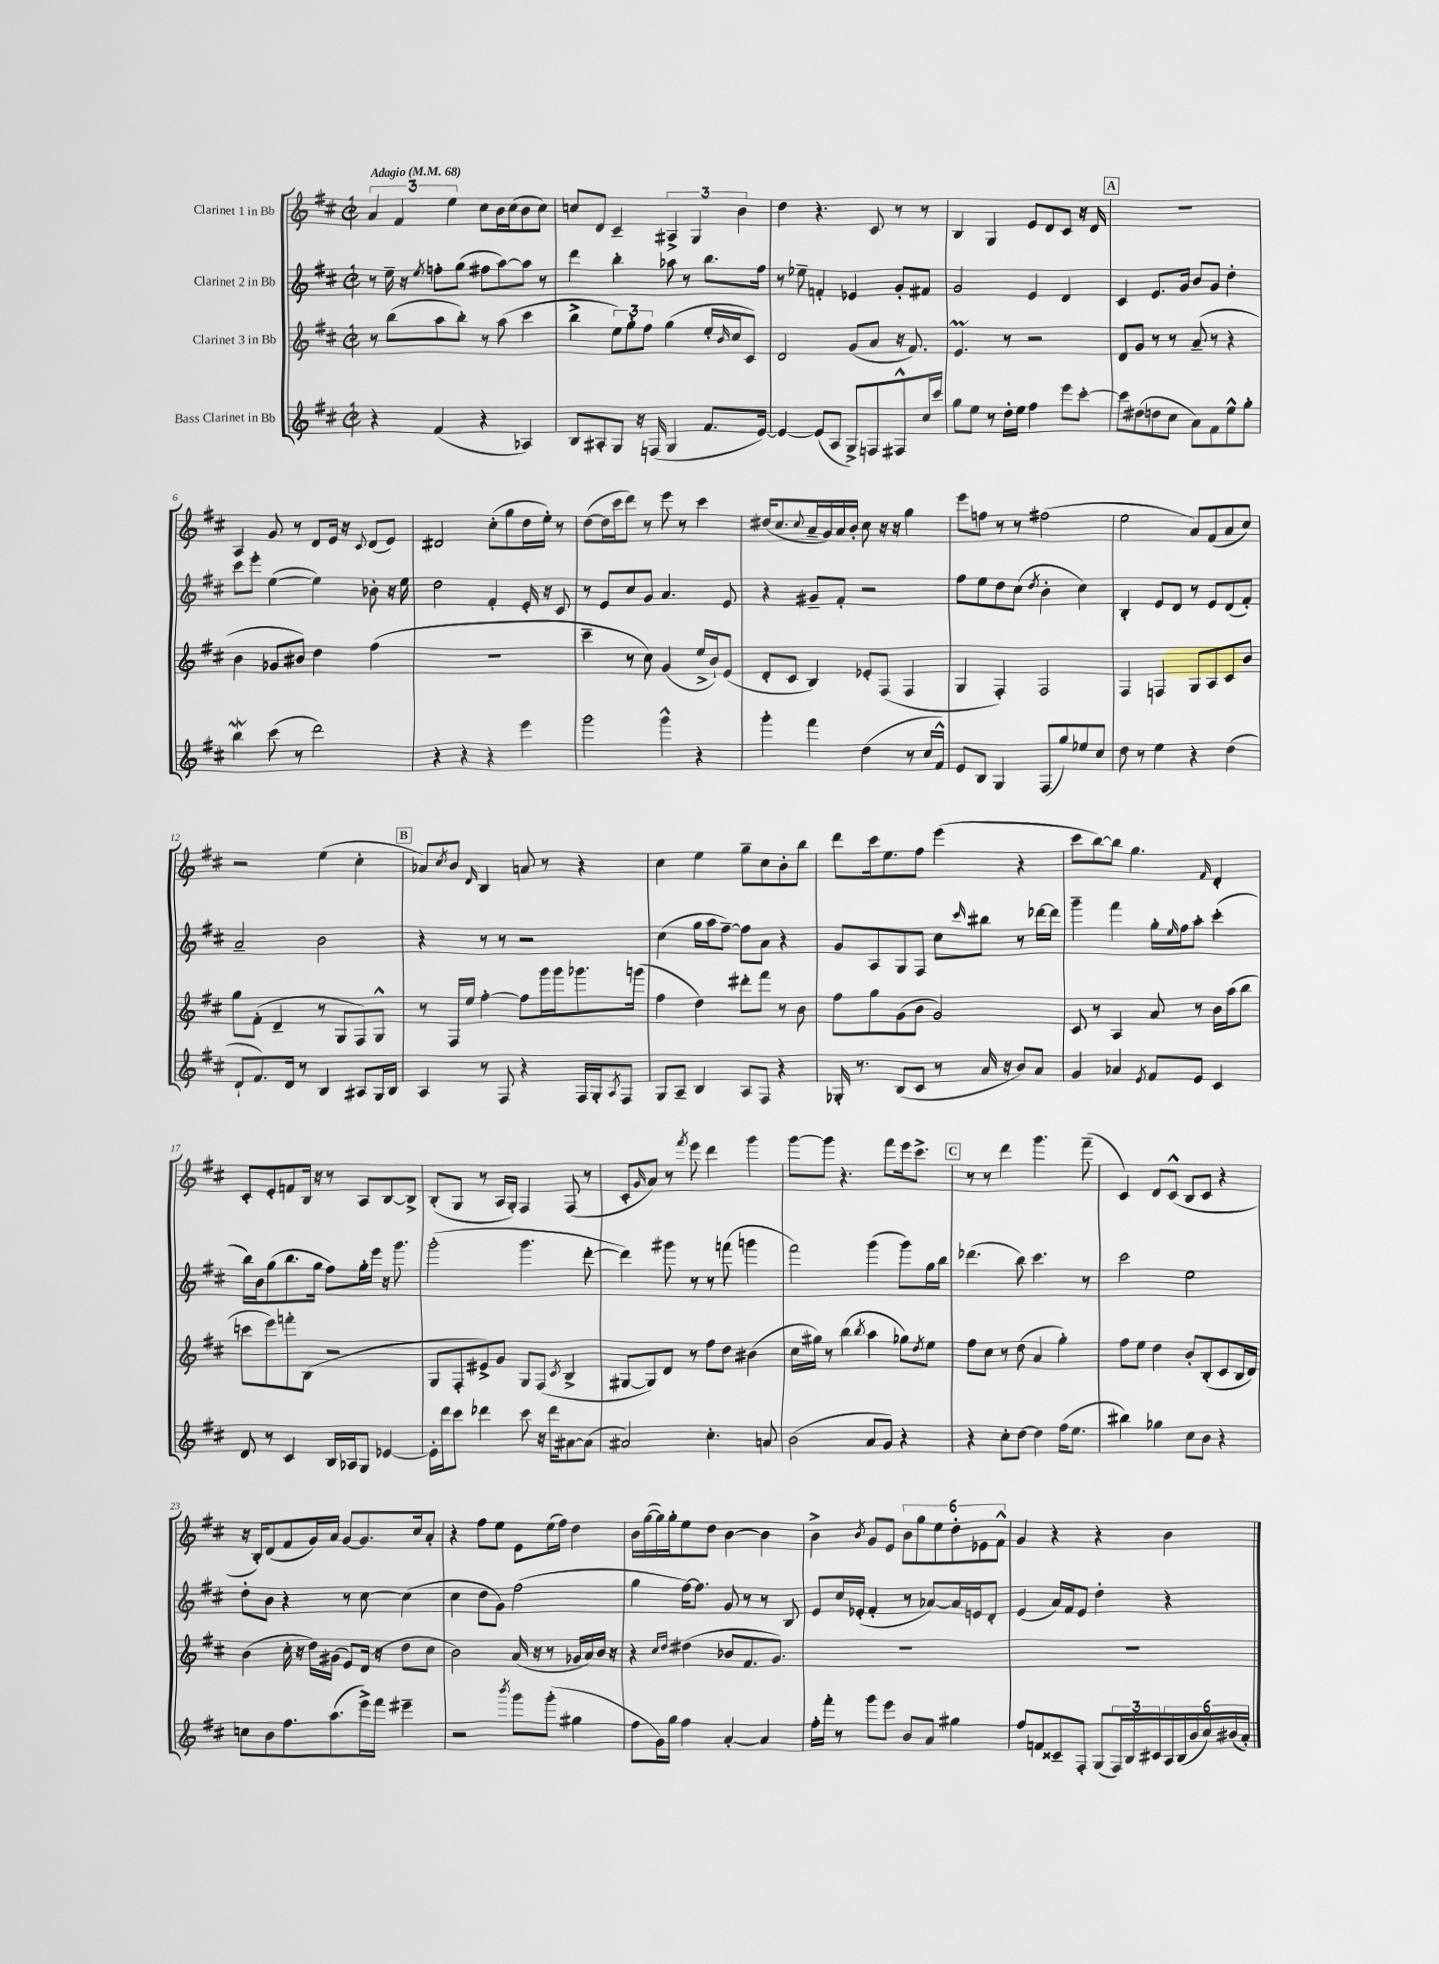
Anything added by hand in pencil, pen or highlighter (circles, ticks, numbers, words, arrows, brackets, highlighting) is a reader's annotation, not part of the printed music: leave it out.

**kern	**kern	**kern	**kern
*staff4	*staff3	*staff2	*staff1
*clefG2	*clefG2	*clefG2	*clefG2
*k[f#c#]	*k[f#c#]	*k[f#c#]	*k[f#c#]
*M2/2	*M2/2	*M2/2	*M2/2
*met(c|)	*met(c|)	*met(c|)	*met(c|)
*MM68	*MM68	*MM68	*MM68
4r	8r	8r	6a
.	(8bb	16ee~	.
.	.	.	6f#
.	.	16r	.
.	.	8qee	.
(4f#	8aa	8ff'	.
.	.	.	6ee
.	8bb')	(8gg	.
4r	8r	8ff#	8cc#
.	(8aa	[8aa)	16b
.	.	.	(16cc#
4A-)	4ccc#	8aa]	8b
.	.	8r	8cc#)
=	=	=	=
8B	4bb^	4ddd	8cc
8A#'	.	.	8d
8G	12ee)	4bb'	4c#~
.	12gg'	.	.
16r	.	.	.
.	12ff#	.	.
(16F	.	.	.
4G	(4gg	8aa-	6A#^
.	.	8r	.
.	.	.	6G
8.f#	16ee'	8.bb	.
.	16qqb	.	.
.	16cc#	.	.
.	.	.	6b
.	8c#)	.	.
[16e)	.	16ff#	.
=	=	=	=
4e_	2d	8r	4dd
.	.	8ee-~	.
(8e]	.	4f'	4.r
8A	.	.	.
8G^)	(8g	4e-	.
8F	8a	.	8c#
8F#^^	16r	8g'	8r
.	8.f#)	.	.
16cc#	.	8f#	8r
16ccc#	.	.	.
=	=	=	=
8gg	4.e	2g	4B
8ee	.	.	.
8r	.	.	4G
16dd'	8r	.	.
16ee	.	.	.
4ff#	2r	4e	8e
.	.	.	8d
8eee	.	4d	8c#
[8ccc#'	.	.	16r
.	.	.	16d
=	=	=	=
8ccc#]	8d	4c#	1r
(8dd#	8g	.	.
8dd	8r	8.e	.
8cc#	8r	.	.
.	.	16g	.
8a)	(8a~	8b	.
8f#	8r	8g	.
8ee^^	4r	4dd'	.
8gg'	.	.	.
=	=	=	=
4bb	4b	8ccc#	4A
.	.	8eee'	.
(8ccc#	8g-	([4ee	8g
8r	8b#)	.	8r
2ddd)	4dd	4ee])	8d
.	.	.	16e
.	.	.	16r
.	.	.	8qqc#
.	(4ff#	8b-'	(8d
.	.	16r	8e)
.	.	16ee	.
=	=	=	=
4r	1r	2dd	2d#
4r	.	.	.
4r	.	4f#'	(8cc#'
.	.	.	8gg
4eee	.	16e'	16dd
.	.	16r	16ee')
.	.	8c#	8r
=	=	=	=
2ggg	4ccc#~	8r	([8dd
.	.	8e	16dd]
.	.	.	16ccc#
.	8r	8cc#	8ddd)
.	8cc#)	8g	8r
4ggg^^	(4g	4.a	8eee
.	.	.	8r
4r	16ee^	.	4ccc#
.	16b`)	.	.
.	(8e	8e	.
=	=	=	=
4ggg'	8d'	4r	(16dd#
.	.	.	8.cc#
.	8c#	.	.
.	.	.	8qqcc#
4fff#	4B)	8g#~	16a~
.	.	.	16g)
.	.	8f#'	16a
.	.	.	16b'
(4dd	8e-'	2r	8cc#
.	(8F#	.	16r
.	.	.	16r
8r	4F#	.	4gg
16cc#	.	.	.
16f#^^)	.	.	.
=	=	=	=
8e	4G	8ff#	8eee
8B	.	8ee	8ff
4G	4F#')	8dd	8r
.	.	(8cc#	8r
.	.	8qdd	.
(8F#	2F#	4b'	(2ff#
8gg)	.	.	.
8ee-	.	4cc#)	.
8cc#	.	.	.
=	=	=	=
8dd	4F#	4B'	2ee
8r	.	.	.
4ee	4F	8e	.
.	.	8d	.
4r	8G	8r	8a)
.	8A	8e	(8f#
(4dd	8c#	(8d	8a
.	8b	8f#')	8cc#)
=	=	=	=
8d`	8gg	2a~	2r
8.f#)	(8f#'	.	.
.	4d~	.	.
16d	.	.	.
8r	.	.	.
4B	8r	2b	(4ee
.	8G	.	.
8A#	8F#)	.	4cc#'
16G	8G^^	.	.
16B	.	.	.
=	=	=	=
4A	8r	4r	8a-)
.	.	.	8qcc#
.	16F#	.	8b
.	16ee	.	.
.	.	.	16qqd
8r	[4ff#'	8r	4B
8F#	.	8r	.
4r	8ff#]	2r	8a
.	16ggg	.	8r
.	16ggg	.	.
16F#	8.ggg-	.	4r
16G'	.	.	.
8qA	.	.	.
8F#	.	.	.
.	(16ggg	.	.
=	=	=	=
8G	4ff#	(4cc#	4cc#
8A~	.	.	.
4B	4dd)	16gg	4ee
.	.	16aa	.
.	.	[8ff#~)	.
8A	8ddd#'	8ff#]	8gg~
8F#	8fff#	8a	8cc#
4r	8r	4r	8b'
.	8b	.	8bb
=	=	=	=
16G-'	8ff#	8g	8ddd
8.r	.	.	.
.	8gg	8A	16ccc#
.	.	.	8.ee
(8B	(8g	8G	.
8c#	8b	8F#	8ff#
8r	2g)	8cc#	(4eee
.	.	16qqccc#	.
16a	.	8bb#	.
16r	.	.	.
8b)	.	8r	4r
8a	.	[16ddd-	.
.	.	16ddd-]	.
=	=	=	=
4g	8c#	4ggg~	8ccc#
.	8r	.	[8bb)
4a-	4A	4fff#	8bb]
.	.	.	4.gg
8qe	.	.	.
8f#	8a	16gg'	.
.	.	16qqee	.
.	.	16ff#	.
8e	8r	8aa'	.
.	.	.	16qqf#
4c#	16b	(4ccc#'	4d'
.	(16aa	.	.
.	8bb	.	.
=	=	=	=
8d	8ccc	16bb)	8c#'
.	.	16b	.
8r	8eee)	(8gg	8e'
4c#	8fff'	8.bb	8f
.	(8B	.	16B
.	.	16gg	16r
16B	2r	8ff#)	8r
16A-	.	.	.
8G	.	16gg'	8A
.	.	16eee	.
[4e-	.	16r	[8B
.	.	8.ggg	.
.	.	.	8B^]
=	=	=	=
16e-']	8G	(2ggg'	(8B'
16ddd	.	.	.
8ccc#	8F#'	.	8G
4ddd-	8e#^)	.	8r
.	8g	.	16A
.	.	.	16G')
8ccc#	8G	4.ggg	4F#
16r	(8F#	.	.
16ddd-	.	.	.
.	8qc#	.	.
[8a#	4B^	.	(8F#
(8a#]	.	[8ddd'	8r
=	=	=	=
2a#)	[8G#	4ddd])	8c#'
.	.	.	16qqg
.	8G#])	.	8a)
.	8d	8ggg#	8r
.	.	.	8qfff#
.	8r	8r	8eee
4.cc#'	8ff#	8r	4ddd
.	8dd	(8fff	.
.	(4b#	4ggg	4ggg
8a	.	.	.
=	=	=	=
(2b	16cc#	2fff#)	[8ggg
.	16gg#)	.	.
.	8r	.	8ggg]
.	(4bb	.	4.r
.	8qbb	.	.
8a	4aa	(4ggg	.
8g)	.	.	8fff#
4r	8gg-)	8ggg)	16eee
.	.	.	8.ccc#^
.	8qdd	.	.
.	8ee	16gg	.
.	.	16bb	.
=	=	=	=
4r	8ff#	(4.ddd-	8r
.	8cc#	.	8r
8cc#'	8r	.	4ddd
[8dd	(8dd	8bb)	.
4dd]	4a	4.ccc#	4.ggg
(16ff#	4gg')	.	.
8.ee	.	.	.
.	.	8r	(8fff#~
=	=	=	=
4bb#)	8ff#	2ccc#	4c#)
.	8ee	.	.
4gg-	4dd	.	8d
.	.	.	(8c#^^
8cc#	8b'	2ee	8B
8b	(8B'	.	8c#
4r	8c#	.	4r
.	16B	.	.
.	16d)	.	.
=	=	=	=
8cc	(4b	8dd'	16r
.	.	.	16B')
8b	.	8b	(8d
8.ff#	16cc#'	4r	8f#
.	16r	.	.
.	16dd)	.	16g)
(8.aa	(16g#	.	16a
.	8e)	8r	[8g
16eee^)	(16d	[8cc#	8.g]
16fff#	16r	.	.
4eee#~	8dd	(4cc#]	.
.	.	.	16cc#
.	8cc#	.	8a'
=	=	=	=
2r	2b)	4cc#	4r
.	.	8dd	8ff#
.	.	8g)	8ee
8qbbb	.	.	.
8ggg	(16a	(2ff#	8e
.	16r	.	.
(8ggg'	8r	.	(16ee
.	.	.	16ff#)
4gg#	16g-	.	4dd
.	16a)	.	.
.	16b	.	.
.	16r	.	.
=	=	=	=
8ff#	4r	4gg	16b
.	.	.	([16gg
16g)	.	.	16gg])
16gg	.	.	16gg'
.	16qqcc#	.	.
.	16qqdd	.	.
4ff#	(4dd#	[16ff#)	8ee
.	.	8.ff#]	.
.	.	.	8dd
[4a'	8b-	8g	[4b
.	8.f#	8r	.
4a]	.	8r	4b]
.	8.g)	.	.
.	.	8B	.
=	=	=	=
16ff#'	1r	8e	4b^
16fff#'	.	.	.
8r	.	16cc#	.
.	.	(16e-'	.
.	.	.	8qb
8ggg	.	4f#'	8g
8eee	.	.	8e
8b	.	8r	12b
.	.	.	12gg
8a	.	[8a-)	.
.	.	.	12ee
4gg#	.	16a-]	12dd'
.	.	16e	.
.	.	.	12e-
.	.	8d'	.
.	.	.	12f#^^
=	=	=	=
8ff#	1r	(4e	4g
8f	.	.	.
8c##~	.	16a)	4r
.	.	16f#	.
8F#'	.	8e	.
(8G	.	4dd'	4r
24F#)	.	.	.
24B	.	.	.
24c#	.	.	.
24A	.	4r	4b
(24B	.	.	.
24b	.	.	.
24cc#)	.	.	.
(24b#	.	.	.
24a')	.	.	.
==	==	==	==
*-	*-	*-	*-
